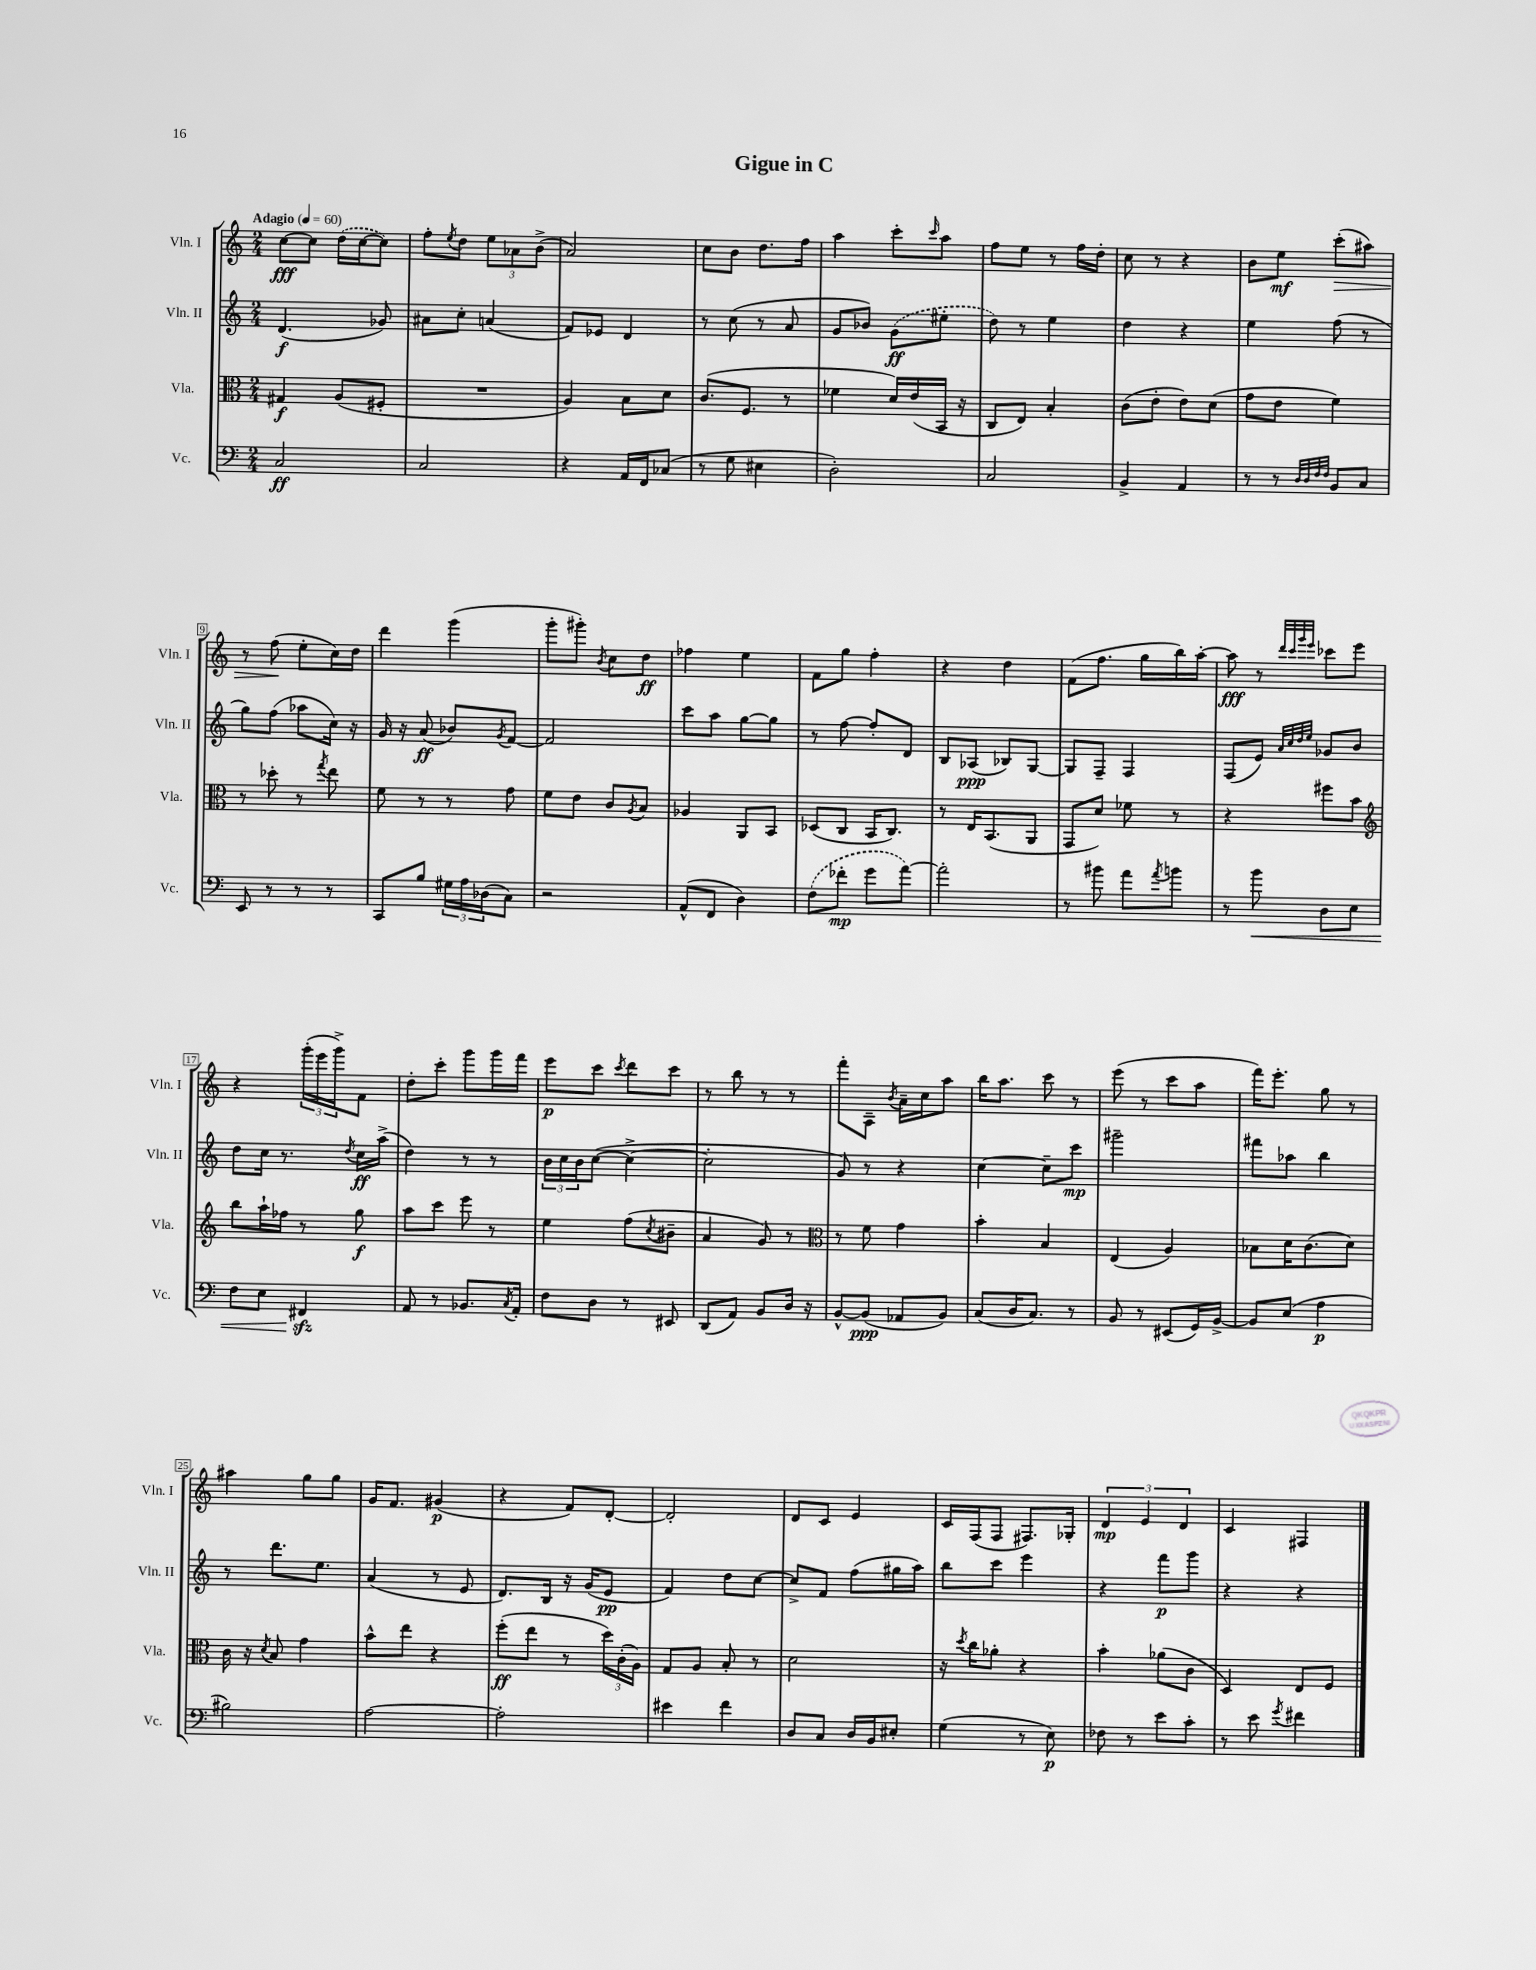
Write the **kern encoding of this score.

**kern	**dynam	**kern	**dynam	**kern	**dynam	**kern	**dynam
*part4	*part4	*part3	*part3	*part2	*part2	*part1	*part1
*staff4	*staff4	*staff3	*staff3	*staff2	*staff2	*staff1	*staff1
*I"Vc.	*	*I"Vla.	*	*I"Vln. II	*	*I"Vln. I	*
*I'Vc.	*	*I'Vla.	*	*I'Vln. II	*	*I'Vln. I	*
*clefF4	*	*clefC3	*	*clefG2	*	*clefG2	*
*k[]	*	*k[]	*	*k[]	*	*k[]	*
*M2/4	*	*M2/4	*	*M2/4	*	*M2/4	*
*MM60	*	*MM60	*	*MM60	*	*MM60	*
=1	=1	=1	=1	=1	=1	=1	=1
!	!	!	!	!	!	!LO:TX:a:B:t=Adagio	!
2C/	ff	4G#X/	f	(4.d/	f	[8cc\L	fff
.	.	.	.	.	.	8cc\J]	.
.	.	(8A/L	.	.	.	(16dd\LL	.
.	.	.	.	.	.	[16cc\J	.
.	.	8F#X'/J	.	8g-X/)	.	8cc\J])	.
=2	=2	=2	=2	=2	=2	=2	=2
2C/	.	2r	.	8a#X\L	.	8ff'\L	.
.	.	.	.	.	.	8qee/	.
.	.	.	.	8cc'\J	.	8dd\J	.
.	.	.	.	(4an/	.	12ee\L	.
.	.	.	.	.	.	12a-X\	.
.	.	.	.	.	.	(12b^\J	.
=3	=3	=3	=3	=3	=3	=3	=3
4r	.	4A/)	.	8f/L)	.	2a/)	.
.	.	.	.	8e-X/J	.	.	.
16AA/LL	.	8B\L	.	4d/	.	.	.
16FF/J	.	.	.	.	.	.	.
(8C-X/J	.	8d\J	.	.	.	.	.
=4	=4	=4	=4	=4	=4	=4	=4
8r	.	(8.c/L	.	8r	.	8cc\L	.
8G\	.	.	.	(8cc\	.	8b\J	.
.	.	8.F/J	.	.	.	.	.
4E#X\	.	.	.	8r	.	8.dd\L	.
.	.	8r	.	8a/	.	.	.
.	.	.	.	.	.	16ff\Jk	.
=5	=5	=5	=5	=5	=5	=5	=5
2D'\)	.	4f-X\	.	8g/L	.	4aa\	.
.	.	.	.	8b-X/J)	.	.	.
.	.	16d/LL)	.	(8g\L	ff	8ccc'\L	.
.	.	(16e/	.	.	.	.	.
.	.	.	.	.	.	16qqccc/	.
.	.	16BB/JJ	.	8ee#X'\J	.	8aa\J	.
.	.	16r	.	.	.	.	.
=6	=6	=6	=6	=6	=6	=6	=6
2C/	.	8C/L	.	8dd\)	.	8ff\L	.
.	.	8E/J)	.	8r	.	8ee\J	.
.	.	4B'/	.	4ee\	.	8r	.
.	.	.	.	.	.	16ff\LL	.
.	.	.	.	.	.	16dd'\JJ	.
=7	=7	=7	=7	=7	=7	=7	=7
4BB^/	.	(8c\L	.	4dd\	.	8cc\	.
.	.	8e'\J	.	.	.	8r	.
4AA/	.	8e\L)	.	4r	.	4r	.
.	.	(8d\J	.	.	.	.	.
=8	=8	=8	=8	=8	=8	=8	=8
8r	.	8g\L	.	4ee\	.	8b\L	.
8r	.	8e\J	.	.	.	8ee\J	mf
32qqD/LLL	.	.	.	.	.	.	.
32qqD/	.	.	.	.	.	.	.
32qqF/	.	.	.	.	.	.	.
32qqF/JJJ	.	.	.	.	.	.	.
!	!	!	!	!	!	!	!LO:HP:b
8BB/L	.	4f\)	.	(8ff\	.	(8ccc'\L	>
8C/J	.	.	.	8r	.	8aa#X\J)	.
!!LO:LB:g=z
=9	=9	=9	=9	=9	=9	=9	=9
8EE/	.	8r	.	8gg\L)	.	8r	.
8r	.	8dd-X'\	.	(8ff\J	.	(8ff\	.
8r	.	8r	.	8aa-X\L	.	8ee'\L	]
.	.	8qgg/	.	.	.	.	.
8r	.	8ee\	.	16cc\Jk)	.	16cc\L)	.
.	.	.	.	16r	.	16dd\JJ	.
=10	=10	=10	=10	=10	=10	=10	=10
8CC/L	.	8f\	.	16g/	.	4ddd\	.
.	.	.	.	16r	.	.	.
8B/J	.	8r	.	(8a/	ff	.	.
24G#X\LL	.	8r	.	8b-X/L)	.	(4ggg\	.
24A\	.	.	.	.	.	.	.
(24D-X\J	.	.	.	.	.	.	.
.	.	.	.	8qg/	.	.	.
8C\J)	.	8g\	.	[8f/J	.	.	.
=11	=11	=11	=11	=11	=11	=11	=11
2r	.	8f\L	.	2f/]	.	8ggg'\L	.
.	.	8e\J	.	.	.	8ggg#X'\J)	.
.	.	.	.	.	.	8qb/	.
.	.	8c/L	.	.	.	8cc\L	.
.	.	8qA/	.	.	.	.	.
.	.	8B/J	.	.	.	8dd\J	ff
=12	=12	=12	=12	=12	=12	=12	=12
(8AA^^/L	.	4A-X/	.	8ccc\L	.	4ff-X\	.
8FF/J	.	.	.	8aa\J	.	.	.
4D\)	.	8AA/L	.	[8gg\L	.	4ee\	.
.	.	8BB/J	.	8gg\J]	.	.	.
=13	=13	=13	=13	=13	=13	=13	=13
(8F\L	.	(8D-X/L	.	8r	.	8f\L	.
8f-X'\J	mp	8C/J	.	[8ff\	.	8gg\J	.
8g\L	.	16BB/KL	.	8ff'/L]	.	4ff'\	.
.	.	8.C/J)	.	.	.	.	.
[8a\J)	.	.	.	8d/J	.	.	.
=14	=14	=14	=14	=14	=14	=14	=14
2a'\]	.	8r	.	8B/L	.	4r	.
.	.	16E/KL	.	(8A-X/J	ppp	.	.
.	.	(8.BB/	.	.	.	.	.
.	.	.	.	8B-X/L)	.	4dd\	.
.	.	8AA/J	.	[8G/J	.	.	.
=15	=15	=15	=15	=15	=15	=15	=15
8r	.	8GG/L	.	8G/L]	.	(8f\L	.
8b#X\	.	8d/J)	.	8F~/J	.	8.ff\J	.
8a\L	.	8f-X\	.	4F/	.	.	.
.	.	.	.	.	.	16gg\LL	.
8qa/	.	.	.	.	.	.	.
8bn\J	.	8r	.	.	.	16bb\)	.
.	.	.	.	.	.	[16aa'\JJ	.
=16	=16	=16	=16	=16	=16	=16	=16
8r	.	4r	.	(8F/L	.	8aa\]	fff
!	!LO:HP:b	!	!	!	!	!	!
8b\	<	.	.	8e/J)	.	8r	.
.	.	.	.	32qqa/LLL	.	32qqddd/LLL	.
.	.	.	.	32qqcc/	.	32qqccc/	.
.	.	.	.	32qqdd/	.	32qqggg/	.
.	.	.	.	32qqee/JJJ	.	32qqeee/JJJ	.
8D\L	.	8ff#X\L	.	8g-X/L	.	8ccc-X\L	.
8E\J	.	8b\J	.	8b/J	.	8eee\J	.
!!LO:LB:g=z
=17	=17	=17	=17	=17	=17	=17	=17
*	*	*clefG2	*	*	*	*	*
8F\L	.	8bb\L	.	8dd\L	.	4r	.
8E\J	.	16aa`\L	.	16cc\Jk	.	.	.
.	.	16ff-X\JJ	.	8.r	.	.	.
4FF#Xzz/	.	8r	.	.	.	(24ggg'\LL	.
.	.	.	.	.	.	24eee\	.
.	.	.	.	.	.	24ggg^\J)	.
.	.	.	.	8qdd/	.	.	.
.	.	8gg\	f	16cc\LL	ff	8f\J	.
.	.	.	.	(16aa^\JJ	.	.	.
.	[	.	.	.	.	.	.
=18	=18	=18	=18	=18	=18	=18	=18
8AA/	.	8aa\L	.	4dd\)	.	8dd'\L	.
8r	.	8ccc\J	.	.	.	8ccc'\J	.
8.BB-X/L	.	8eee\	.	8r	.	8ggg\L	.
.	.	8r	.	8r	.	16ggg\L	.
8qC/	.	.	.	.	.	.	.
16AA'/Jk	.	.	.	.	.	16fff\JJ	.
=19	=19	=19	=19	=19	=19	=19	=19
8F\L	.	4ee\	.	24b\LL	.	8eee\L	p
.	.	.	.	24cc\	.	.	.
.	.	.	.	24b\J	.	.	.
8D\J	.	.	.	([8cc\J	.	8ccc\J	.
.	.	.	.	.	.	8qccc/	.
8r	.	(8ff\L	.	4cc^\_	.	8ddd\L	.
.	.	8qcc/	.	.	.	.	.
8EE#X/	.	8b#X~\J	.	.	.	8ccc\J	.
=20	=20	=20	=20	=20	=20	=20	=20
(8DD/L	.	4a/	.	2cc'\]	.	8r	.
8AA/J)	.	.	.	.	.	8bb\	.
8BB/L	.	8g/)	.	.	.	8r	.
16D/Jk	.	8r	.	.	.	8r	.
16r	.	.	.	.	.	.	.
=21	=21	=21	=21	=21	=21	=21	=21
*	*	*clefC3	*	*	*	*	*
[8BB^^/L	.	8r	.	8g/)	.	8fff'\L	.
(8BB/J]	ppp	8f\	.	8r	.	8A~\J	.
.	.	.	.	.	.	8qb/	.
8AA-X/L	.	4g\	.	4r	.	16a~\LL	.
.	.	.	.	.	.	16cc\J	.
8BB/J)	.	.	.	.	.	8aa\J	.
=22	=22	=22	=22	=22	=22	=22	=22
(8C/L	.	4b'\	.	[4cc\	.	16bb\KL	.
.	.	.	.	.	.	8.aa\J	.
16D/K	.	.	.	.	.	.	.
8.C/J)	.	.	.	.	.	.	.
.	.	4B/	.	8cc~\L]	.	8ccc\	.
8r	.	.	.	8ccc\J	mp	8r	.
=23	=23	=23	=23	=23	=23	=23	=23
8BB/	.	(4E/	.	2ggg#X~\	.	(8eee\	.
8r	.	.	.	.	.	8r	.
(8EE#X/L	.	4A/)	.	.	.	8ccc\L	.
16GG/L)	.	.	.	.	.	8aa\J	.
[16BB^/JJ	.	.	.	.	.	.	.
=24	=24	=24	=24	=24	=24	=24	=24
8BB/L]	.	8B-X\L	.	8fff#X\L	.	16fff\KL)	.
.	.	.	.	.	.	8.eee'\J	.
(8E/J	.	16d\K	.	8aa-X\J	.	.	.
.	.	(8.c\	.	.	.	.	.
4A\	p	.	.	4bb\	.	8gg\	.
.	.	8d\J)	.	.	.	8r	.
!!LO:LB:g=z
=25	=25	=25	=25	=25	=25	=25	=25
2B#X\)	.	16c\	.	8r	.	4aa#X\	.
.	.	16r	.	.	.	.	.
.	.	8qd/	.	.	.	.	.
.	.	8B/	.	8.ddd\L	.	.	.
.	.	4g\	.	.	.	8gg\L	.
.	.	.	.	8.ee\J	.	.	.
.	.	.	.	.	.	8gg\J	.
=26	=26	=26	=26	=26	=26	=26	=26
[2A\	.	8b^^\L	.	(4a/	.	16g/KL	.
.	.	.	.	.	.	8.f/J	.
.	.	8ee\J	.	.	.	.	.
.	.	4r	.	8r	.	(4g#X/	p
.	.	.	.	8e/	.	.	.
=27	=27	=27	=27	=27	=27	=27	=27
2A'\]	.	(8ff'\L	ff	8.d/L)	.	4r	.
.	.	8ee\J	.	.	.	.	.
.	.	.	.	16B/Jk	.	.	.
.	.	8r	.	16r	.	8f/L)	.
.	.	.	.	(16g/KL	.	.	.
.	.	24dd\LL)	.	8e/J	pp	[8d'/J	.
.	.	(24c'\	.	.	.	.	.
.	.	24A\JJ)	.	.	.	.	.
=28	=28	=28	=28	=28	=28	=28	=28
4e#X\	.	8G/L	.	4f/)	.	2d'/]	.
.	.	8A/J	.	.	.	.	.
4f\	.	8B'/	.	8dd\L	.	.	.
.	.	8r	.	[8cc\J	.	.	.
=29	=29	=29	=29	=29	=29	=29	=29
8D/L	.	2d\	.	8cc^/L]	.	8d/L	.
8C/J	.	.	.	8f/J	.	8c/J	.
16D/LL	.	.	.	(8ff\L	.	4e/	.
16BB/J	.	.	.	.	.	.	.
8E#X'/J	.	.	.	16gg#X\L	.	.	.
.	.	.	.	16aa\JJ)	.	.	.
=30	=30	=30	=30	=30	=30	=30	=30
(4G\	.	16r	.	8bb\L	.	16c/LL	.
.	.	8qdd/	.	.	.	.	.
.	.	16cc\KL	.	.	.	(16F/J	.
.	.	8a-X'\J	.	8ccc\J	.	8F/J	.
8r	.	4r	.	4eee\	.	8.F#X/L)	.
8E\)	p	.	.	.	.	.	.
.	.	.	.	.	.	16G-X'/Jk	.
=31	=31	=31	=31	=31	=31	=31	=31
8F-X\	.	4b'\	.	4r	.	6d/	mp
8r	.	.	.	.	.	.	.
.	.	.	.	.	.	6e/	.
8e\L	.	(8a-X\L	.	8fff\L	p	.	.
.	.	.	.	.	.	6d/	.
8c'\J	.	8c\J	.	8ggg\J	.	.	.
=32	=32	=32	=32	=32	=32	=32	=32
8r	.	4D/)	.	4r	.	4c/	.
8e\	.	.	.	.	.	.	.
8qg/	.	.	.	.	.	.	.
4f#X\	.	8E/L	.	4r	.	4F#X/	.
.	.	8F/J	.	.	.	.	.
==	==	==	==	==	==	==	==
*-	*-	*-	*-	*-	*-	*-	*-
